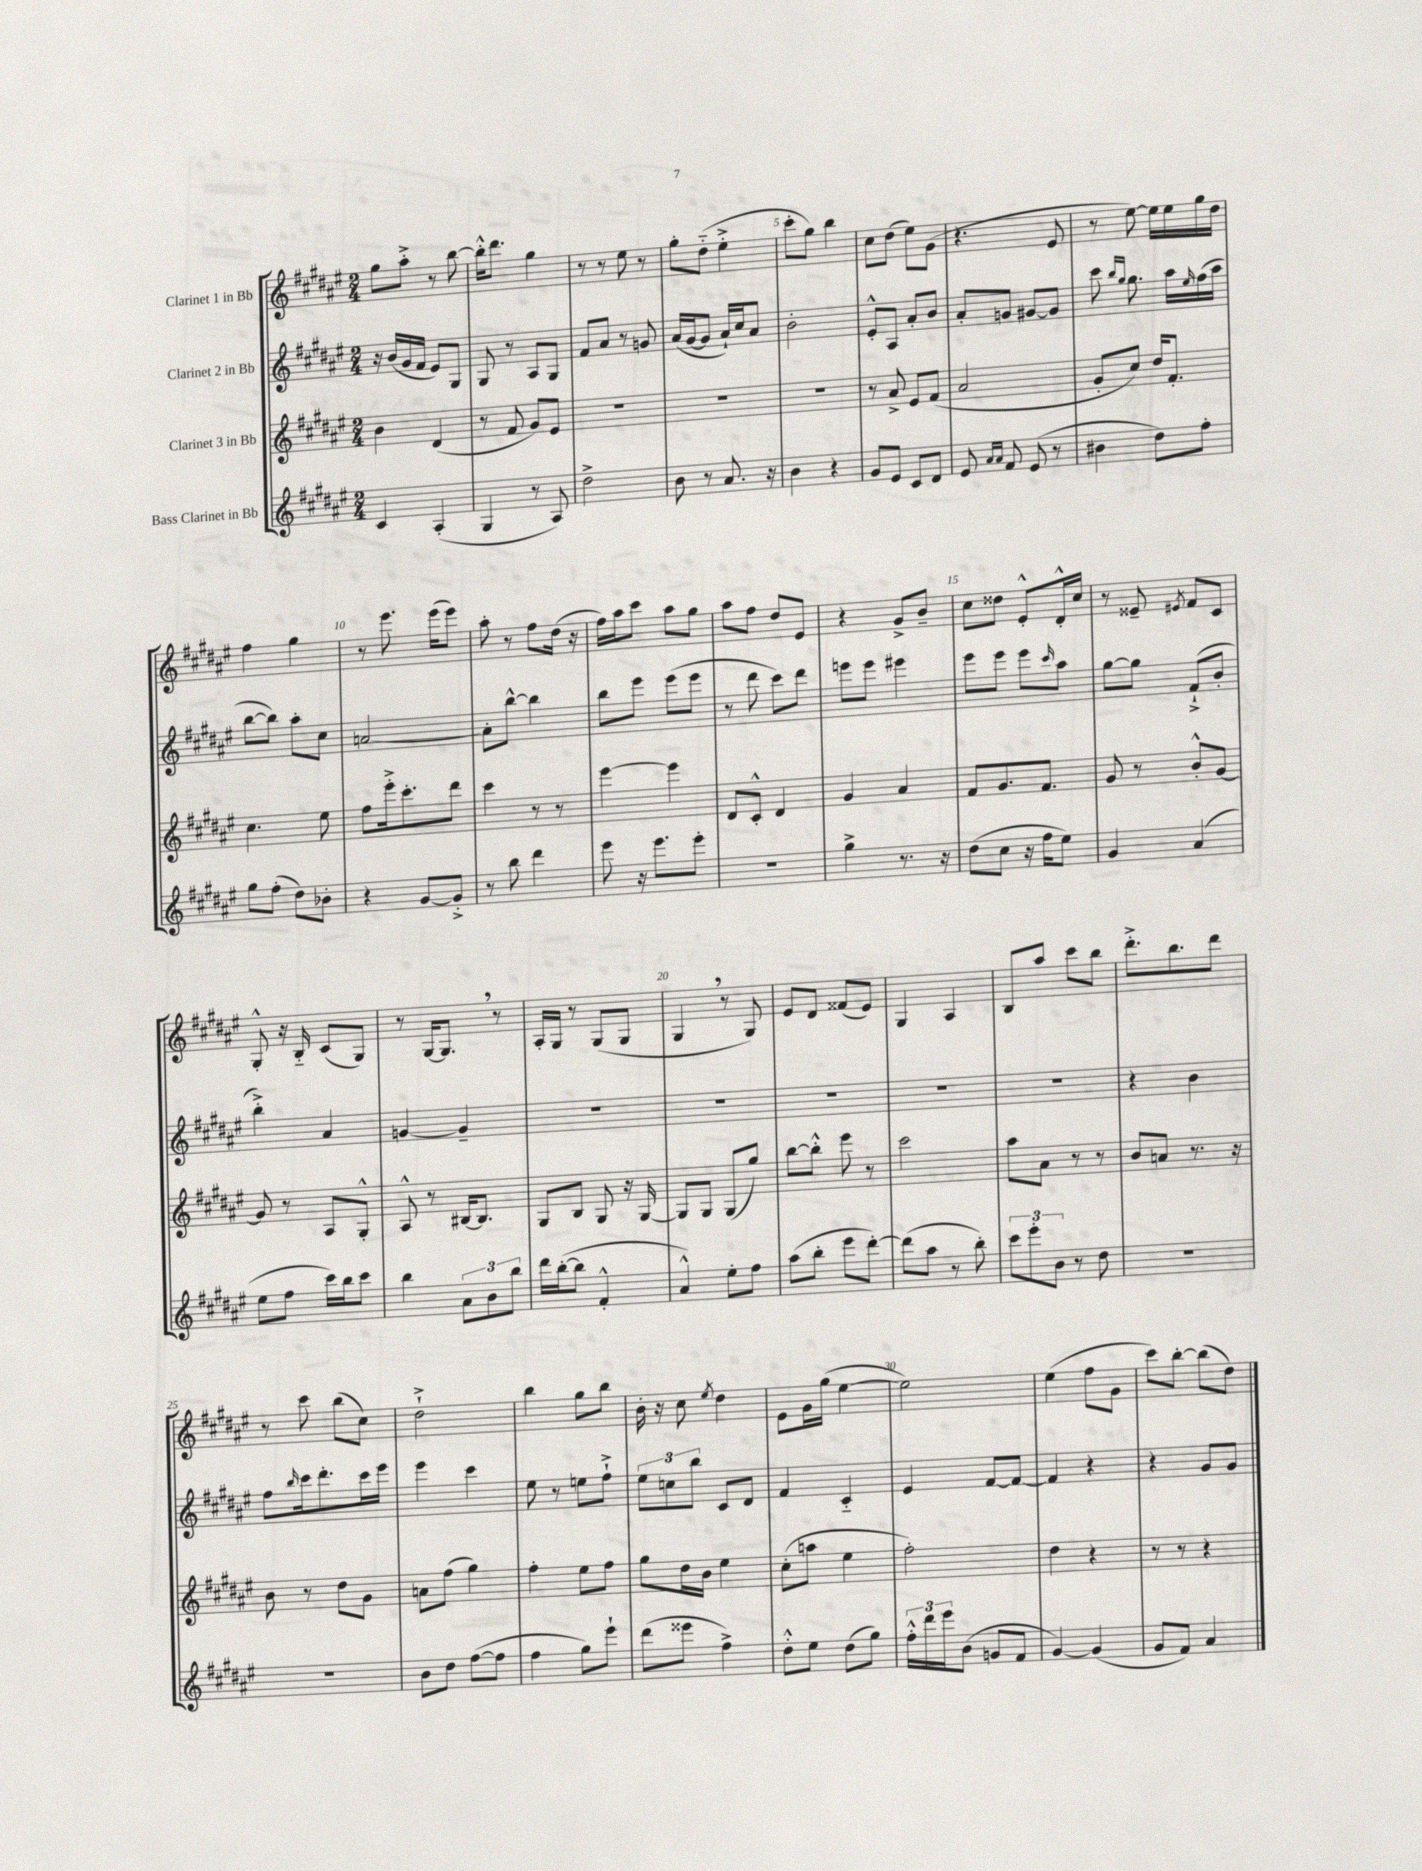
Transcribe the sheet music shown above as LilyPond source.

<<
\new StaffGroup <<
\new Staff = "s0" \with { instrumentName = "Clarinet 1 in Bb" } {
    \clef treble \key fis \major \numericTimeSignature \time 2/4
    gis''8 ais''8-.-> r8 b''8~ |
    b''16-.-^ dis'''8. gis''4 |
    r8 r8 eis''8 r8 |
    gis''8-. dis''8-_( eis''4-.-> |
    cis'''8-. gis''8) b''4 |
    cis''8 dis''8( eis''8) gis'8( |
    r4. eis'8 |
    r8 eis''8~) eis''16 eis''16 gis''16 dis''16 |
    fis''4 gis''4 |
    r8 eis'''8. eis'''16( eis'''8) |
    ais''8-. r8 fis''8 dis''16( r16 |
    fis''16) ais''16 cis'''8 ais''8 gis''8 |
    ais''8 fis''8 dis''8 eis'8 |
    r4 gis'8-> b'8-- |
    cis''8 disis''8 eis'8-.-^ dis'16-.-^ cis''16 |
    r8 eisis'8-- \acciaccatura { eis'8 } fis'8 cis'8 |
    gis8-.-^ r16 b16-_ cis'8( gis8) |
    r8 gis16~ gis8. \breathe r8 |
    ais16-. gis16 r8 gis8( gis8 |
    gis4 \breathe r8 gis8) |
    eis'8 dis'8 fisis'8( eis'8) |
    gis4 ais4 |
    b8 ais''8 cis'''8 b''8 |
    dis'''8.-.-> b''8. dis'''8 |
    r8 cis'''8 b''8( cis''8) |
    dis''2-!-> |
    b''4 gis''8 b''8 |
    b'16-. r16 cis''8 \acciaccatura { eis''8 } dis''4 |
    eis'8 gis'16 gis''16( eis''4~ |
    eis''2) |
    eis''4( fis''8 gis'8 |
    cis'''8) b''8~-. b''8( dis''8) \bar "|." |
}
\new Staff = "s1" \with { instrumentName = "Clarinet 2 in Bb" } {
    \clef treble \key fis \major \numericTimeSignature \time 2/4
    r16 b'16( gis'16 fis'16 eis'8) gis8 |
    gis8 r8 ais8 gis8 |
    fis'8 ais'8 r8 g'8 |
    ais'16( gis'16~ gis'8 ais'16-!) cis''16 ais'8 |
    b'2-. |
    eis'8-.-^ ais8 ais'8-. b'8 |
    ais'8-. g'8 gis'8~ gis'8 |
    cis'''8 \grace { b''16 gis''16 } gis''8. ais''16 \grace { eis''16 } fis''16( ais''16 |
    b''8~ b''8) ais''8-. cis''8 |
    a'2~ |
    a'8-. b''8~-^ b''4 |
    b''8 eis'''8 eis'''8( eis'''8 |
    r8 dis'''8 cis'''8) dis'''8 |
    e'''8 e'''8 eis'''4 |
    eis'''8 eis'''8 eis'''8 \grace { cis'''16 } ais''8 |
    gis''8~ gis''8 fis'8-!->( b'8-. |
    b''4-.->) ais'4 |
    g'4~ g'4-- |
    R2 |
    R2 |
    R2 |
    R2 |
    R2 |
    r4 b'4 |
    fis''8 \grace { b''16 } cis'''16 dis'''8.-. cis'''16 eis'''16 |
    eis'''4 cis'''4 |
    eis''8 r8 e''8 fis''8-!-> |
    \tuplet 3/2 { eis''8 c''8 b''8 } cis'8 dis'8 |
    fis'4 cis'4-_ |
    eis'4 fis'8~ fis'8~ |
    fis'4 r4 |
    r4 gis'8 gis'8 \bar "|." |
}
\new Staff = "s2" \with { instrumentName = "Clarinet 3 in Bb" } {
    \clef treble \key fis \major \numericTimeSignature \time 2/4
    b'4 dis'4( |
    r8 fis'8 gis'8) eis'8 |
    R2 |
    R2 |
    R2 |
    r8 ais'8-> eis'8 fis'8( |
    ais'2 |
    gis'8-. cis''8) dis''16 fis'8.-. |
    cis''4. eis''8 |
    fis''8 eis'''16-.-> cis'''8.-. dis'''8 |
    cis'''4 r8 r8 |
    eis'''4~ eis'''4 |
    dis'8 cis'8-.-^ dis'4 |
    gis'4 ais'4 |
    fis'8 gis'8. fis'8. |
    gis'8 r8 b'8-.-^ gis'8~ |
    gis'8 r8 ais8 gis8-.-^ |
    ais8-^ r8 bis16~ bis8. |
    gis8 b8 gis8 r16 gis16~ |
    gis8 gis8 gis8( gis''8) |
    b''8~ b''8-.-^ eis'''8 r8 |
    cis'''2 |
    ais''8 ais'8 r8 r8 |
    b'8 a'8 r8. r16 |
    b'8 r8 dis''8 gis'8 |
    a'8 fis''8( gis''4) |
    fis''4-. eis''8 fis''8 |
    gis''8 dis''16 b'16 eis''4 |
    cis''8-.( a''8 eis''4 |
    fis''2-.) |
    dis''4 r4 |
    r8 r8 r4 \bar "|." |
}
\new Staff = "s3" \with { instrumentName = "Bass Clarinet in Bb" } {
    \clef treble \key fis \major \numericTimeSignature \time 2/4
    cis'4 ais4-.( |
    gis4 r8 ais8) |
    dis''2-> |
    b'8 r8 ais'8. r16 |
    b'4 r4 |
    gis'8 eis'8 cis'8 dis'8 |
    eis'8 \grace { ais'16 ais'16 } fis'8 eis'8( r8 |
    bis'4 dis''8) fis''8-. |
    gis''8 fis''8-.( dis''8) bes'8-. |
    r4 gis'8~ gis'8-.-> |
    r8 b''8 dis'''4 |
    eis'''8 r16 eis'''8. eis'''8-. |
    r2 |
    gis''4-> r8. r16 |
    dis''8( cis''8 r16 fis''16 eis''8) |
    gis'4 ais'4( |
    eis''8 fis''8 cis'''16) b''16 cis'''8 |
    b''4 \tuplet 3/2 { ais'8 b'8 b''8 } |
    dis'''16 b''16~-.( b''8 fis'4-.-^ |
    ais'4-^) eis''8-. fis''8 |
    ais''8( b''8-. eis'''8 dis'''8~-.) |
    dis'''8( ais''8 r8 b''8-.) |
    \tuplet 3/2 { cis'''8 eis'''8-. b'8 } r8 dis''8 |
    R2 |
    R2 |
    b'8 dis''8 fis''8~( fis''8 |
    fis''4 gis''8) eis'''8-! |
    dis'''8( eisis'''8 fis''4->) |
    dis''8-.-^ eis''8 dis''8( gis''8) |
    \tuplet 3/2 { fis''16-.-^ dis'''16 eis'''16 } b'8( g'8 fis'8 |
    gis'4~) gis'4( |
    gis'8 fis'8) ais'4 \bar "|." |
}
>>
>>
\layout { \context { \Score \override BarNumber.break-visibility = ##(#f #t #t) barNumberVisibility = #(every-nth-bar-number-visible 5) } }
